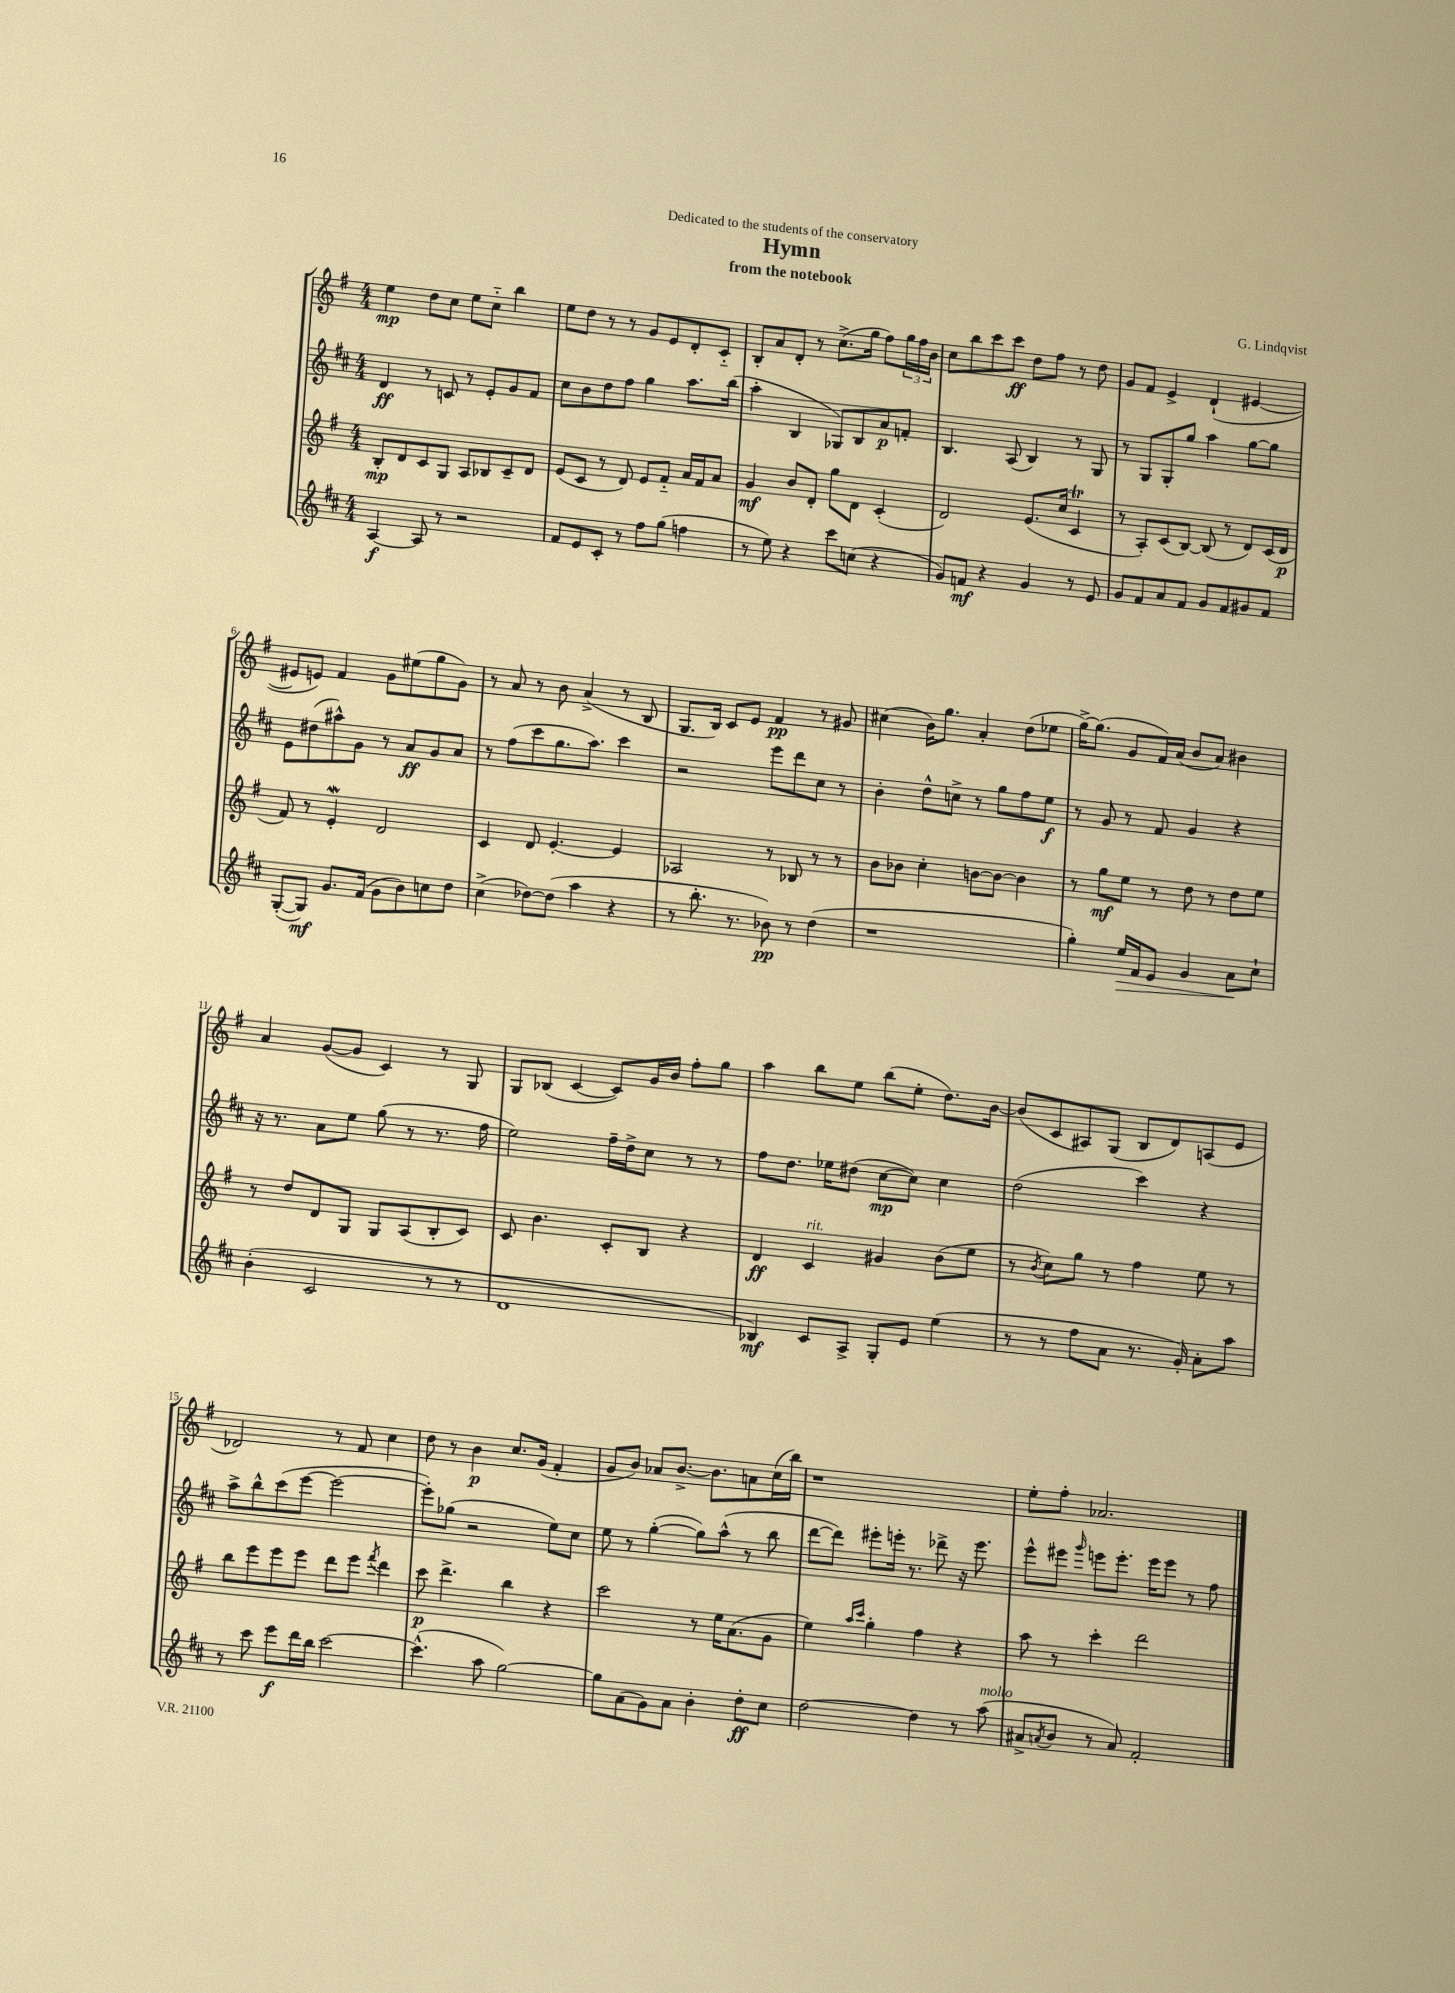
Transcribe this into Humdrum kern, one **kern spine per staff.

**kern	**dynam	**kern	**dynam	**kern	**dynam	**kern	**dynam
*part4	*part4	*part3	*part3	*part2	*part2	*part1	*part1
*staff4	*staff4	*staff3	*staff3	*staff2	*staff2	*staff1	*staff1
*clefG2	*	*clefG2	*	*clefG2	*	*clefG2	*
*k[f#c#]	*	*k[f#]	*	*k[f#c#]	*	*k[f#]	*
*M4/4	*	*M4/4	*	*M4/4	*	*M4/4	*
=1	=1	=1	=1	=1	=1	=1	=1
[4A/	f	8B'/L	mp	4d/	ff	4ee\	mp
.	.	8d/	.	.	.	.	.
8A/]	.	8c/	.	8r	.	8dd\L	.
8r	.	8G/J	.	8cn/	.	8cc\J	.
2r	.	8A/L	.	8r	.	8ee\L	.
.	.	8B-X/	.	8e'/L	.	8cc\J	.
.	.	8c~/	.	8g/	.	4bb\	.
.	.	8d/J	.	8f#/J	.	.	.
=2	=2	=2	=2	=2	=2	=2	=2
8f#/L	.	(8e/L	.	8cc#\L	.	8ee\L	.
8e/	.	8c/J	.	8b\	.	8dd\J	.
8c#'/J	.	8r	.	8dd\	.	8r	.
8r	.	8d/)	.	8ff#\J	.	8r	.
8ff#\L	.	8e/L	.	4gg\	.	8g/L	.
(8gg\J	.	8f#/J	.	.	.	8e/	.
4ffn\	.	16a/LL	.	8.aa\L	.	8d'/	.
.	.	16f#/J	.	.	.	.	.
.	.	8a/J	.	.	.	8c/J	.
.	.	.	.	(16bb\Jk	.	.	.
=3	=3	=3	=3	=3	=3	=3	=3
8r	.	4g/	mf	4aa'\	.	8B'/L	.
8ee\)	.	.	.	.	.	8a/	.
4r	.	8b/L	.	4B/	.	8d'/J	.
.	.	8d'/J	.	.	.	8r	.
8ccc#\L	.	8gg\L	.	8G-X/L)	.	(8.cc^\L	.
(8ccn\J	.	8d\J	.	8B/	.	.	.
.	.	.	.	.	.	16gg\Jk	.
4r	.	(4c'/	.	8a/	p	8ff#\L)	.
.	.	.	.	8fn'/J	.	24gg\L	.
.	.	.	.	.	.	24ff#\	.
.	.	.	.	.	.	24b\JJ	.
=4	=4	=4	=4	=4	=4	=4	=4
8g/L)	.	2d/)	.	4.B/	.	8cc\L	.
8fn/J	mf	.	.	.	.	8bb\	.
4r	.	.	.	.	.	8ccc\	.
.	.	.	.	(8A/	.	8ccc\J	ff
4g/	.	(8.e/L	.	4B/)	.	8dd\L	.
.	.	.	.	.	.	8ff#\J	.
.	.	16cc/Jk	.	.	.	.	.
8r	.	4cT/	.	8r	.	8r	.
8e/	.	.	.	8G/	.	8dd\	.
=5	=5	=5	=5	=5	=5	=5	=5
8g/L	.	8r	.	8r	.	8g/L	.
8f#/	.	8A'/L)	.	8G/L	.	8f#/J	.
8a/	.	(8c/	.	8G'/	.	4e^/	.
8f#/J	.	[8B/J)	.	8gg/J	.	.	.
8g/L	.	(8B/]	.	4aa\	.	(4d`/	.
8f#/	.	8r	.	.	.	.	.
8g#X/	.	8d/L)	.	[8gg\L	.	[4e#X/	.
8f#/J	.	(16c/L	.	8gg\J]	.	.	.
.	.	16d/JJ	p	.	.	.	.
!!LO:LB:g=z
=6	=6	=6	=6	=6	=6	=6	=6
([8G'/L	.	8f#/)	.	8e\L	.	8e#X/L]	.
8G/J])	mf	8r	.	(8dd#X\	.	8en/J)	.
8.g/L	.	4eW'/	.	8aa#X^^\)	.	4f#/	.
.	.	.	.	8g\J	.	.	.
(16f#/Jk	.	.	.	.	.	.	.
8g\L	.	2d/	.	8r	.	8g\L	.
8b\)	.	.	.	8a/L	ff	(8ee#X\	.
8ccn\	.	.	.	8g/	.	8gg\	.
8dd\J	.	.	.	8a/J	.	8g\J)	.
=7	=7	=7	=7	=7	=7	=7	=7
(4cc#^\	.	4c/	.	8r	.	8r	.
.	.	.	.	(8ff#\L	.	8a/	.
[8dd-X\L)	.	8d/	.	8ccc#\	.	8r	.
(8dd-\J]	.	[4.e'/	.	8.gg\	.	8b\	.
4aa\	.	.	.	.	.	(4a^/	.
.	.	.	.	8.aa\J)	.	.	.
4r	.	4e/]	.	4ccc#\	.	8r	.
.	.	.	.	.	.	8B/	.
=8	=8	=8	=8	=8	=8	=8	=8
8r	.	2A-X/	.	2r	.	8.G/L	.
8.bb'\	.	.	.	.	.	.	.
.	.	.	.	.	.	16B/Jk)	.
.	.	.	.	.	.	8c/L	.
8.r	.	.	.	.	.	.	.
.	.	.	.	.	.	8e/J	.
8b-X\)	pp	8r	.	8eee\L	.	4f#/	pp
8r	.	8B-X/	.	8ddd\	.	.	.
(4dd\	.	8r	.	8cc#\J	.	8r	.
.	.	8r	.	8r	.	8g#X/	.
=9	=9	=9	=9	=9	=9	=9	=9
1r	.	8b\L	.	4b'\	.	(4cc#X\	.
.	.	8b-X\J	.	.	.	.	.
.	.	4cc'\	.	8dd^^\L	.	16b\KL)	.
.	.	.	.	.	.	8.gg\J	.
.	.	.	.	8ccn^\J	.	.	.
.	.	[8bn\L	.	8r	.	4a'/	.
.	.	8b\J_	.	8gg\L	.	.	.
.	.	4b\]	.	8ff#\	.	(8dd\L	.
.	.	.	.	8ee\J	f	8ee-X\J	.
=10	=10	=10	=10	=10	=10	=10	=10
4gg'\)	.	8r	.	8r	.	[16gg^\KL)	.
.	.	.	.	.	.	(8.gg\J]	.
.	.	8gg\L	mf	8g/	.	.	.
!	!LO:HP:b	!	!	!	!	!	!
16ee/LL	>	8ee\J	.	8r	.	8g/L	.
16f#/J	.	.	.	.	.	.	.
8e/J	.	8r	.	8f#/	.	16f#/L)	.
.	.	.	.	.	.	(16a/JJ	.
4g/	.	8dd\	.	4g/	.	8b/L	.
.	.	8r	.	.	.	8a/J)	.
8a\L	.	8dd\L	.	4r	.	4b#X\	.
8cc#`\J	]	8ee\J	.	.	.	.	.
!!LO:LB:g=z
=11	=11	=11	=11	=11	=11	=11	=11
(4b'\	.	8r	.	16r	.	4a/	.
.	.	.	.	8.r	.	.	.
.	.	8dd/L	.	.	.	.	.
2c#/	.	8d/	.	8a\L	.	([8g/L	.
.	.	8G/J	.	8ee\J	.	8g/J]	.
.	.	8G/L	.	(8gg\	.	4c/)	.
.	.	(8A/	.	8r	.	.	.
8r	.	8B'/	.	8.r	.	8r	.
8r	.	8c/J)	.	.	.	8G/	.
.	.	.	.	16ff#\	.	.	.
=12	=12	=12	=12	=12	=12	=12	=12
1d	.	8c/	.	2ee\)	.	8G/L	.
.	.	4.b\	.	.	.	(8B-X/J	.
.	.	.	.	.	.	[4c/	.
.	.	8c'/L	.	16ff#~\LL	.	8c/L])	.
.	.	.	.	16dd^\J	.	.	.
.	.	8B/J	.	8cc#\J	.	16g/L	.
.	.	.	.	.	.	16b/JJ	.
.	.	4r	.	8r	.	8ff#'\L	.
.	.	.	.	8r	.	8gg\J	.
=13	=13	=13	=13	=13	=13	=13	=13
4B-X/)	mf	4d/	ff	8ff#\L	.	4aa\	.
.	.	.	.	8.dd\J	.	.	.
!	!	!LO:TX:a:i:t=rit.	!	!	!	!	!
8c#/L	.	4c/	.	.	.	8bb\L	.
.	.	.	.	16ee-X\KL	.	.	.
8A^/J	.	.	.	(8dd#X\J	.	8ee\J	.
8G'/L	.	4g#X/	.	[8cc#\L	mp	(8bb\L	.
8e/J	.	.	.	8cc#\J])	.	8ee'\J	.
(4ee\	.	(8b\L	.	4cc#\	.	8.dd\L)	.
.	.	8ee\J	.	.	.	.	.
.	.	.	.	.	.	[16b\Jk	.
=14	=14	=14	=14	=14	=14	=14	=14
8r	.	8r	.	(2dd\	.	(8b/L]	.
.	.	8qb/	.	.	.	.	.
8r	.	8cc\L)	.	.	.	8c/	.
8ff#\L	.	8gg\J	.	.	.	8A#X/)	.
8a\J	.	8r	.	.	.	(8G/J	.
8.r	.	4ff#\	.	4ccc#\)	.	8B/L	.
.	.	.	.	.	.	8d/)	.
16g'/)	.	.	.	.	.	.	.
8a'\L	.	8ee\	.	4r	.	(8An/	.
8aa\J	.	8r	.	.	.	8e/J	.
!!LO:LB:g=z
=15	=15	=15	=15	=15	=15	=15	=15
8r	.	8bb\L	.	8aa^\L	.	2d-X/)	.
8ccc#\	.	8eee\	.	8bb^^\	.	.	.
8eee\L	f	8eee\	.	(8ccc#\	.	.	.
16ddd\L	.	8eee\J	.	[8eee\J	.	.	.
16bb\JJ	.	.	.	.	.	.	.
[2ccc#\	.	8ddd\L	.	2eee\_	.	8r	.
.	.	8eee\J	.	.	.	8f#/	.
.	.	8qfff#/	.	.	.	.	.
.	.	4ddd\	.	.	.	4cc\	.
=16	=16	=16	=16	=16	=16	=16	=16
(4.ccc#^^\]	.	8ccc\	p	8eee'\L])	.	8dd\	.
.	.	4.ddd^\	.	(8gg-X\J	.	8r	.
.	.	.	.	2r	.	4b\	p
8aa\	.	.	.	.	.	.	.
[2gg\)	.	4bb\	.	.	.	8.cc/L	.
.	.	.	.	.	.	(16g/Jk	.
.	.	4r	.	8ee\L)	.	4f#'/	.
.	.	.	.	8cc#\J	.	.	.
=17	=17	=17	=17	=17	=17	=17	=17
8gg\L]	.	2ccc\	.	8ee\	.	8g/L	.
(8a\	.	.	.	8r	.	8b/J)	.
8g\)	.	.	.	([4gg'\	.	8a-X/L	.
8a\J	.	.	.	.	.	[8.b^/J	.
4b'\	.	8r	.	8gg\L])	.	.	.
.	.	.	.	.	.	8.b\L]	.
.	.	16ee\KL	.	(8aa^^\J	.	.	.
.	.	(8.a\	.	.	.	.	.
8dd'\L	ff	.	.	8r	.	8an\	.
8cc#\J	.	8g\J	.	8bb\	.	(16cc\L	.
.	.	.	.	.	.	16bb\JJ)	.
=18	=18	=18	=18	=18	=18	=18	=18
[2dd\	.	4ee\)	.	[8ddd\L	.	1r	.
.	.	.	.	8ddd\J])	.	.	.
.	.	16qqaa/LL	.	.	.	.	.
.	.	16qqccc/JJ	.	.	.	.	.
.	.	4gg'\	.	8eee#X'\L	.	.	.
.	.	.	.	16eeen'\Jk	.	.	.
.	.	.	.	8.r	.	.	.
4dd\]	.	4ff#\	.	.	.	.	.
.	.	.	.	8ddd-X^\	.	.	.
8r	.	4r	.	16r	.	.	.
.	.	.	.	8.eee\	.	.	.
!LO:TX:a:i:t=molto	!	!	!	!	!	!	!
(8aa\	.	.	.	.	.	.	.
=19	=19	=19	=19	=19	=19	=19	=19
8a#X^/L	.	8aa\	.	8eee^^\L	.	8ee'\L	.
8qan/	.	.	.	.	.	.	.
8b/J	.	8r	.	8eee#X\J	.	8ff#'\J	.
.	.	.	.	16qqggg/	.	.	.
8r	.	4ccc'\	.	8eeen\L	.	2.a-X/	.
8a/)	.	.	.	8.eee'\J	.	.	.
2f#'/	.	2ddd\	.	.	.	.	.
.	.	.	.	16eee\KL	.	.	.
.	.	.	.	8eee\J	.	.	.
.	.	.	.	8r	.	.	.
.	.	.	.	8ff#\	.	.	.
==	==	==	==	==	==	==	==
*-	*-	*-	*-	*-	*-	*-	*-
